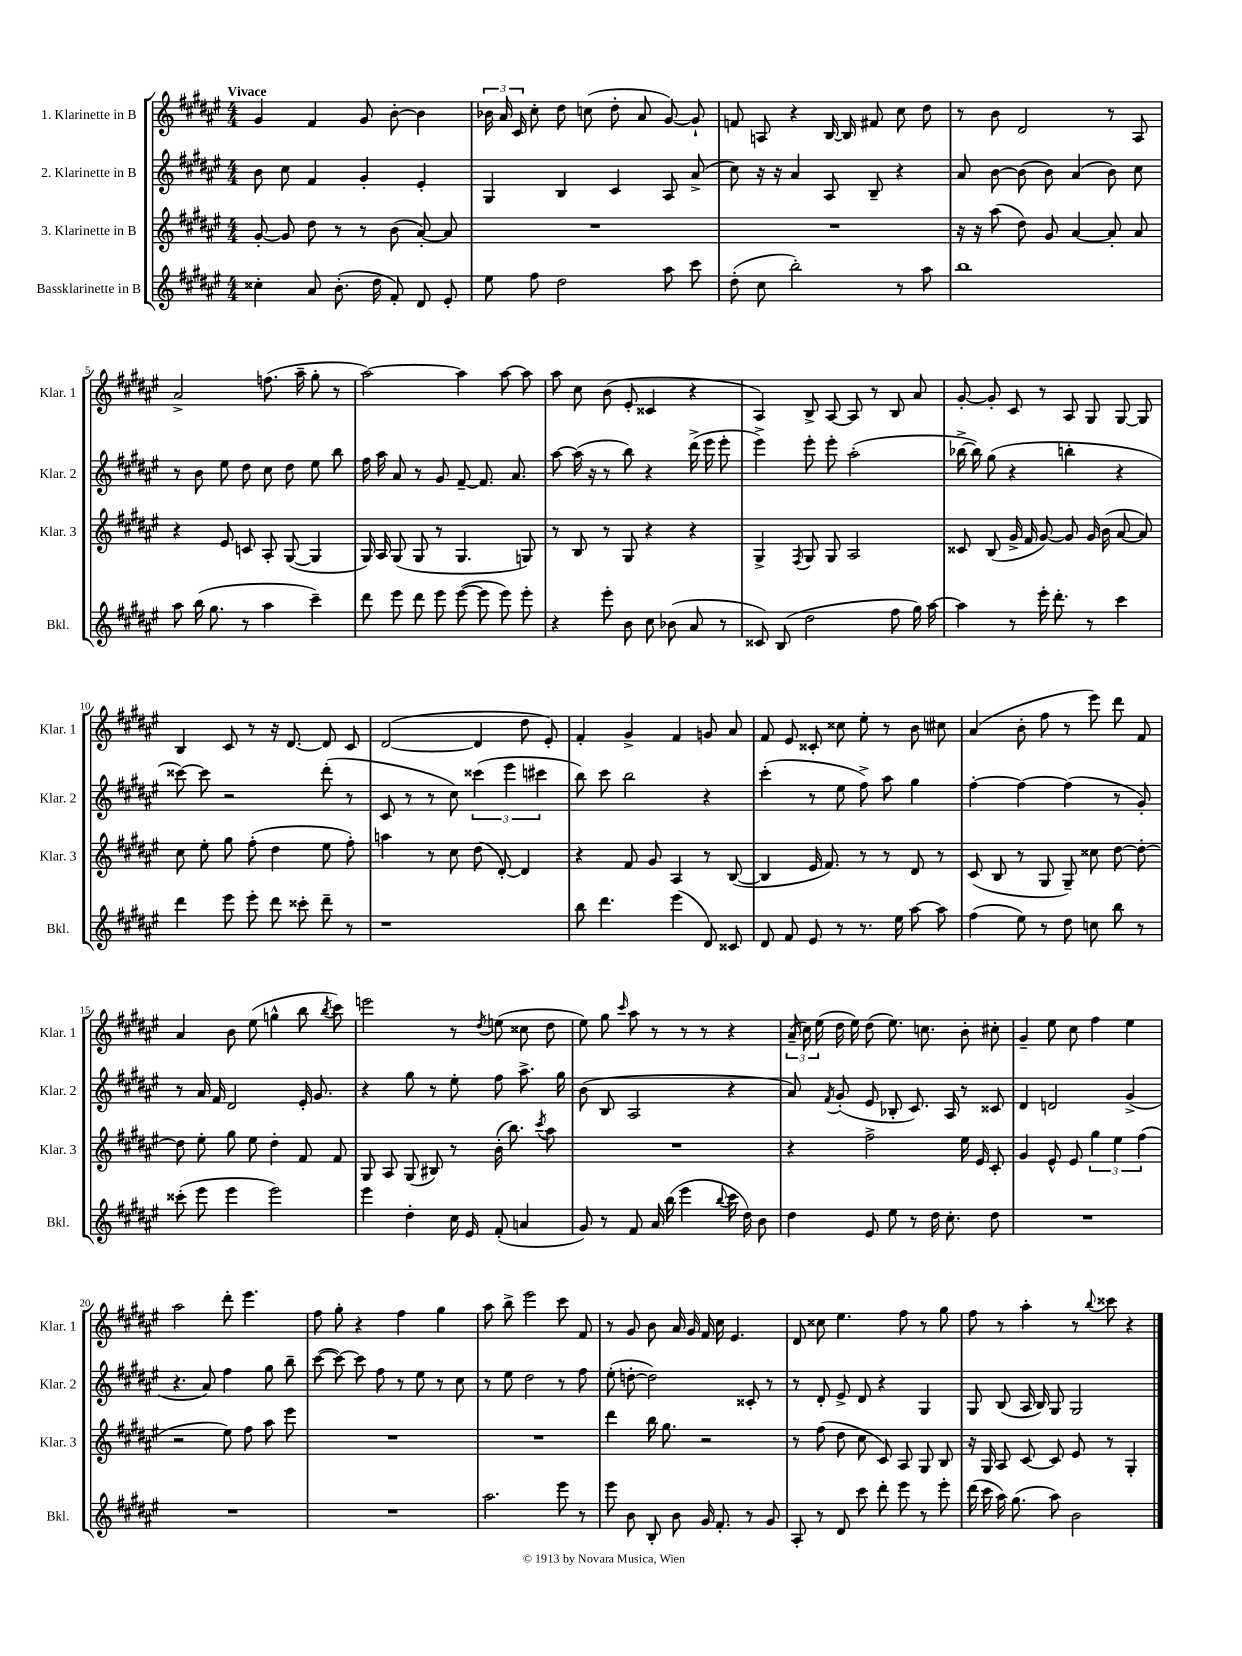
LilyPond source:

<<
\new StaffGroup <<
\new Staff = "s0" \with { instrumentName = "1. Klarinette in B" shortInstrumentName = "Klar. 1" } {
    \clef treble \key fis \major \numericTimeSignature \time 4/4 \tempo "Vivace"
    \autoBeamOff gis'4 fis'4 gis'8 b'8~-. b'4 |
    \tuplet 3/2 { bes'16 ais'16 cis'16 } cis''8-. dis''8 c''8( dis''8-. ais'8 gis'8~) gis'8-! |
    f'8 a8 r4 b16~ b16 fis'8 cis''8 dis''8 |
    r8 b'8 dis'2 r8 ais8 |
    ais'2-> f''8.( ais''16-- gis''8-. r8 |
    ais''2~) ais''4 ais''8~ ais''8 |
    ais''8 cis''8 b'8( eis'8-. cisis'4 r4 |
    ais4) b8-> ais8~ ais8 r8 b8 ais'8 |
    gis'8~-. gis'8-. cis'8 r8 ais8 gis8 gis8~ gis8 |
    b4 cis'8 r8 r16 dis'8.~ dis'8 cis'8 |
    dis'2~( dis'4 dis''8 eis'8-.) |
    fis'4-. gis'4-> fis'4 g'8 ais'8 |
    fis'8 eis'8 cisis'8-. cisis''8 eis''8-. r8 b'8 cis''8 |
    ais'4( b'8-. fis''8 r8 eis'''8) dis'''8 fis'8 |
    ais'4 b'8 eis''8( g''4-^ b''8 \acciaccatura { b''8 } cis'''8) |
    e'''2 r8 \acciaccatura { dis''8 } e''8( cisis''8 dis''8 |
    eis''8) gis''8 \grace { cis'''16 } ais''8 r8 r8 r8 r4 |
    \tuplet 3/2 { ais'16--( cis''16) eis''16( } dis''16 eis''16) dis''8( eis''8.) c''8. b'8-. cis''8-. |
    gis'4-- eis''8 cis''8 fis''4 eis''4 |
    ais''2 dis'''8-. eis'''4. |
    fis''8 gis''8-. r4 fis''4 gis''4 |
    ais''8 b''8-> eis'''2 cis'''8 fis'8 |
    r8 gis'8 b'8 ais'16 gis'16 fis'16 cis''16 eis'4. |
    dis'8 cisis''8 eis''4. fis''8 r8 gis''8 |
    fis''8 r8 ais''4-. r8 \appoggiatura { b''8 } cisis'''8 r4 \bar "|." |
}
\new Staff = "s1" \with { instrumentName = "2. Klarinette in B" shortInstrumentName = "Klar. 2" } {
    \clef treble \key fis \major \numericTimeSignature \time 4/4
    \autoBeamOff b'8 cis''8 fis'4 gis'4-. eis'4-. |
    gis4 b4 cis'4 ais8 ais'8->( |
    cis''8) r16 r16 ais'4 ais8 b8-- r4 |
    ais'8 b'8~ b'8( b'8) ais'4( b'8) cis''8 |
    r8 b'8 eis''8 dis''8 cis''8 dis''8 eis''8 b''8 |
    fis''16 ais''16 ais'8 r8 gis'8 fis'8~-- fis'8. ais'8. |
    ais''8~ ais''16( r16 r8 b''8) r4 dis'''16->( eis'''16 eis'''8-. |
    eis'''4->) eis'''8-. eis'''8-. ais''2-.( |
    bes''16~-> bes''16) gis''8( r4 b''4-. r4 |
    cisis'''8~) cisis'''8 r2 dis'''8-.( r8 |
    cis'8 r8 r8 cis''8) \tuplet 3/2 { cisis'''4( eis'''4 cis'''4 } |
    b''8) cis'''8 b''2 r4 |
    cis'''4-.( r8 eis''8 fis''8->) ais''8 gis''4 |
    fis''4~-. fis''4~ fis''4( r8 gis'8-.) |
    r8 ais'16 fis'16 dis'2 eis'16-. gis'8. |
    r4 gis''8 r8 eis''8-. fis''8 ais''8.-> gis''16 |
    b'8( b8 ais2 r4 |
    ais'8) \acciaccatura { fis'8 } gis'8-.( eis'8 bes8-. cis'8.) ais16 r8 cisis'8 |
    dis'4 d'2 gis'4->( |
    r4. ais'8) fis''4 gis''8 b''8-- |
    cis'''8~( cis'''8~) cis'''8 fis''8 r8 eis''8 r8 cis''8 |
    r8 eis''8 dis''2 r8 fis''8 |
    eis''8-.( d''8~-. d''2) cisis'8-. r8 |
    r8 dis'8-. eis'8-> dis'8 r4 gis4 |
    gis8 b8( ais16 b16) gis8 gis2 \bar "|." |
}
\new Staff = "s2" \with { instrumentName = "3. Klarinette in B" shortInstrumentName = "Klar. 3" } {
    \clef treble \key fis \major \numericTimeSignature \time 4/4
    \autoBeamOff gis'8~-. gis'8 dis''8 r8 r8 b'8( ais'8~-.) ais'8 |
    R1 |
    R1 |
    r16 r16 ais''8( dis''8) gis'8 ais'4~ ais'8-. ais'8 |
    r4 eis'8 c'8 ais8-. gis8~( gis4 |
    gis16) ais16 gis8( gis8 r8 gis4. g8) |
    r8 b8 r8 gis8 r4 r4 |
    gis4-> \acciaccatura { fis8 } gis8 gis8 ais2 |
    cisis'8 b8( gis'16-> fis'16 gis'8~) gis'8 gis'16 b'16( ais'8~ ais'8) |
    cis''8 eis''8-. gis''8 fis''8-.( dis''4 eis''8 fis''8-.) |
    a''4 r8 cis''8 dis''8( dis'8~-.) dis'4 |
    r4 fis'8 gis'8 ais4 r8 b8~( |
    b4 eis'16 fis'8.) r8 r8 dis'8 r8 |
    cis'8( b8 r8 gis8 gis8--) cisis''8 dis''8~ dis''8~-. |
    dis''8 eis''8-. gis''8 eis''8 dis''4-. fis'8 fis'8 |
    gis8 ais8 gis8( bis8) r8 b'16-.( b''8.) \acciaccatura { cis'''8 } ais''8 |
    R1 |
    r4 fis''2-> eis''16 eis'16 cis'8-. |
    gis'4 eis'8-^ eis'8 \tuplet 3/2 { gis''4 eis''4 fis''4( } |
    r2 eis''8) fis''8 ais''8 eis'''8 |
    R1 |
    R1 |
    dis'''4 b''16 gis''8. r2 |
    r8 fis''8( dis''8 cis''8 cis'8) ais8 gis8 b8 |
    r16 gis16 ais8 cis'8~ cis'8 eis'8 r8 gis4-. \bar "|." |
}
\new Staff = "s3" \with { instrumentName = "Bassklarinette in B" shortInstrumentName = "Bkl." } {
    \clef treble \key fis \major \numericTimeSignature \time 4/4
    \autoBeamOff cisis''4-. ais'8 b'8.-.( dis''16 fis'8-.) dis'8 eis'8-. |
    eis''8 fis''8 dis''2 ais''8 cis'''8 |
    dis''8-.( cis''8 b''2-.) r8 ais''8 |
    b''1 |
    ais''8 b''16( gis''8. r8 ais''4 cis'''4--) |
    dis'''8 eis'''8 dis'''8 eis'''8 eis'''8~( eis'''8 eis'''8) eis'''8-. |
    r4 eis'''8-. b'8 cis''8 bes'8( ais'8 r8 |
    cisis'8) b8( dis''2 fis''8 gis''16) ais''16~ |
    ais''4 r8 eis'''16-. dis'''8.-. r8 cis'''4 |
    dis'''4 eis'''8 eis'''8-. dis'''8 cisis'''8-. dis'''8-- r8 |
    r1 |
    b''8 dis'''4. eis'''4( dis'8) cisis'8 |
    dis'8 fis'8 eis'8 r8 r8. eis''16 ais''8~ ais''8 |
    fis''4( eis''8) r8 dis''8 c''8 b''8 r8 |
    cisis'''8-.( eis'''8 eis'''4 eis'''2) |
    eis'''4 dis''4-. cis''16 eis'16 fis'8-.( a'4 |
    gis'8) r8 fis'8 ais'16 b''16( eis'''4 \appoggiatura { b''8 } cis'''16 dis''16) b'8 |
    dis''4 eis'8 eis''8 r8 dis''16 cis''8.-. dis''8 |
    R1 |
    R1 |
    R1 |
    ais''2. eis'''8 r8 |
    eis'''8 b'8 b8-. b'8 gis'16 fis'8.-. r8 gis'8 |
    ais8-. r8 dis'8 cis'''8 dis'''8-. eis'''8 r8 eis'''8-. |
    dis'''16( cis'''16 ais''16) gis''8.( ais''8) b'2 \bar "|." |
}
>>
>>
